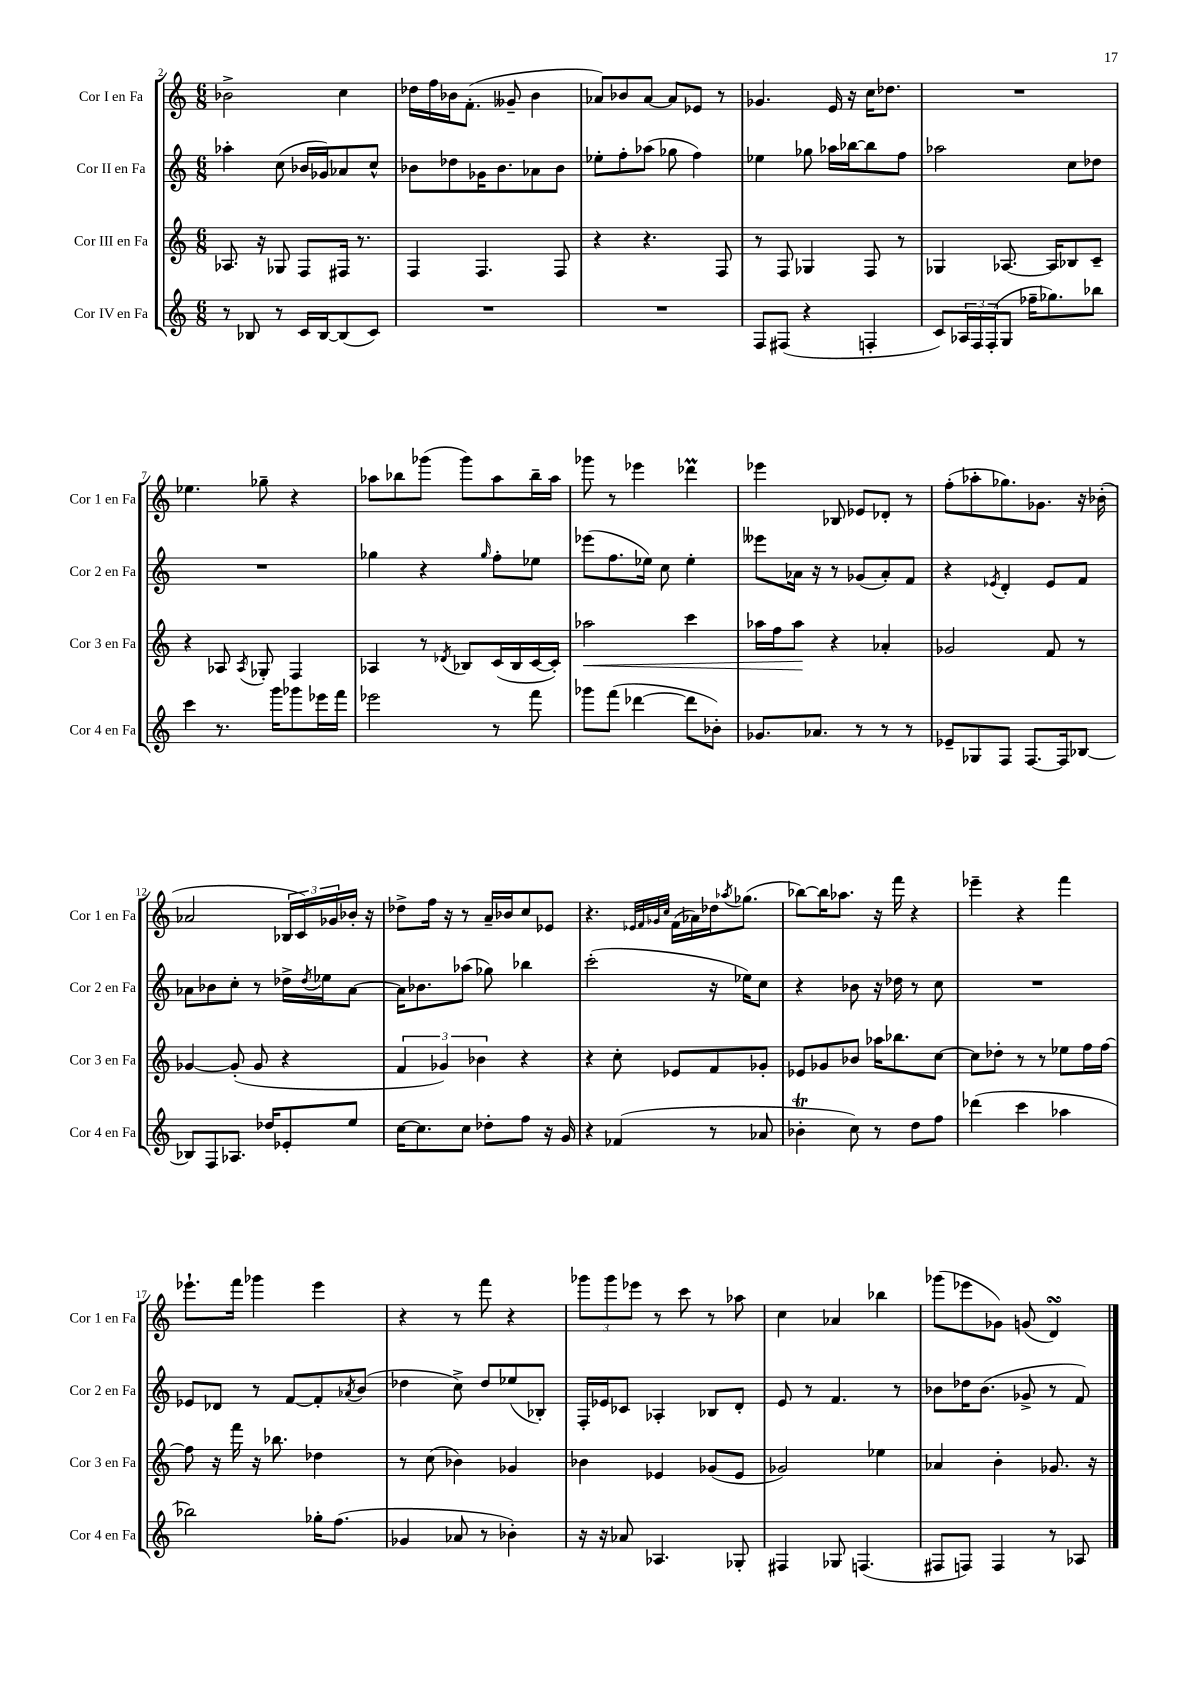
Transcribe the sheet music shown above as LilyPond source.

<<
\new StaffGroup <<
\new Staff = "s0" \with { instrumentName = "Cor I en Fa" shortInstrumentName = "Cor 1 en Fa" } {
    \clef treble \key c \major \numericTimeSignature \time 6/8
    bes'2-> c''4 |
    des''16 f''16 bes'16 f'8.-.( geses'8-- bes'4 |
    aes'8) bes'8 aes'8~ aes'8 ees'8 r8 |
    ges'4. e'16 r16 c''16 des''8. |
    R2. |
    ees''4. ges''8-- r4 |
    aes''8 bes''8 ges'''8( ges'''8) aes''8 bes''16-- aes''16 |
    ges'''8 r8 ees'''4 des'''4\prall |
    ees'''4 bes8 ees'8 des'8-. r8 |
    f''8-.( aes''8-. ges''8.) ges'8. r16 bes'16-.( |
    aes'2 \tuplet 3/2 { bes16 c'16) ges'16 } bes'16-. r16 |
    des''8-> f''16 r16 r8 a'16-- bes'16 c''8 ees'8 |
    r4. \grace { ees'32 f'32 ges'32 c''32 } f'16( aes'16) des''16 \acciaccatura { aes''8 } ges''8.( |
    bes''8~) bes''16 aes''8. r16 f'''16 r4 |
    ees'''4-- r4 f'''4 |
    ees'''8.-! f'''16 ges'''4 ees'''4 |
    r4 r8 f'''8 r4 |
    \tuplet 3/2 { ges'''8 ges'''8 ees'''8 } r8 c'''8 r8 aes''8 |
    c''4 aes'4 bes''4 |
    ges'''8( ees'''8 ges'8) g'8( d'4\turn) \bar "|." |
}
\new Staff = "s1" \with { instrumentName = "Cor II en Fa" shortInstrumentName = "Cor 2 en Fa" } {
    \clef treble \key c \major \numericTimeSignature \time 6/8
    aes''4-. c''8( bes'16 ges'16) aes'8 c''8-^ |
    bes'8 des''8 ges'16 bes'8. aes'8 bes'8 |
    ees''8-. f''8-. aes''8( ges''8 f''4) |
    ees''4 ges''8 aes''16 bes''16~ bes''8 f''8 |
    aes''2 c''8 des''8 |
    R2. |
    ges''4 r4 \grace { ges''16 } f''8-. ees''8 |
    ees'''8( f''8. ees''16) c''8 ees''4-. |
    eeses'''8 aes'16 r16 r8 ges'8( aes'8-.) f'8 |
    r4 \acciaccatura { ees'8 } d'4-. ees'8 f'8 |
    aes'8 bes'8 c''8-. r8 des''16-> \acciaccatura { des''8 } ees''16 aes'8~ |
    aes'16 bes'8. aes''8( ges''8) bes''4 |
    c'''2-.( r16 ees''16) c''8 |
    r4 bes'8 r16 des''16 r8 c''8 |
    R2. |
    ees'8 des'8 r8 f'8~ f'8-. \acciaccatura { aes'8 } b'8( |
    des''4 c''8->) des''8 ees''8( bes8-.) |
    f16-. ees'16 ces'8 aes4-. bes8 d'8-. |
    e'8 r8 f'4. r8 |
    bes'8 des''16 bes'8.( ges'8-> r8 f'8) \bar "|." |
}
\new Staff = "s2" \with { instrumentName = "Cor III en Fa" shortInstrumentName = "Cor 3 en Fa" } {
    \clef treble \key c \major \numericTimeSignature \time 6/8
    aes8. r16 ges8 f8 fis16 r8. |
    f4 f4. f8 |
    r4 r4. f8 |
    r8 f8 ges4 f8 r8 |
    ges4 aes8.~ aes16 bes8 c'8-- |
    r4 aes8 \acciaccatura { aes8 } ges8-. f4 |
    aes4 r8 \acciaccatura { des'8 } bes8 c'16( bes16 c'16~ c'16-.) |
    aes''2\< c'''4 |
    aes''16 f''16 aes''8\! r4 aes'4-. |
    ges'2 f'8 r8 |
    ges'4~ ges'8-.( ges'8 r4 |
    \tuplet 3/2 { f'4 ges'4) bes'4 } r4 |
    r4 c''8-. ees'8 f'8 ges'8-. |
    ees'8 ges'8 bes'8 aes''16 bes''8. c''8~ |
    c''8 des''8-. r8 r8 ees''8 f''16 f''16~ |
    f''8 r16 f'''16 r16 bes''8. des''4 |
    r8 c''8( bes'4) ges'4 |
    bes'4 ees'4 ges'8( ees'8 |
    ges'2) ees''4 |
    aes'4 b'4-. ges'8. r16 \bar "|." |
}
\new Staff = "s3" \with { instrumentName = "Cor IV en Fa" shortInstrumentName = "Cor 4 en Fa" } {
    \clef treble \key c \major \numericTimeSignature \time 6/8
    r8 bes8 r8 c'16 bes16~ bes8( c'8) |
    R2. |
    R2. |
    f8 fis8( r4 f4-. |
    c'8) \tuplet 3/2 { aes16 f16 f16-.( } g8 fes''16-- ges''8.) bes''8 |
    c'''4 r8. g'''16 ges'''8 ees'''16 f'''16 |
    ees'''2 r8 f'''8 |
    ges'''8 f'''8( des'''4~ des'''8 bes'8-.) |
    ges'8. aes'8. r8 r8 r8 |
    ees'8-- ges8 f8 f8.~ f16 bes8~ |
    bes8 f8 aes8. des''16 ees'8-. e''8 |
    c''16~ c''8. c''8 des''8-. f''8 r16 g'16 |
    r4 fes'4( r8 aes'8 |
    bes'4-.\trill c''8) r8 d''8 f''8 |
    des'''4( c'''4 aes''4 |
    bes''2) ges''16-. f''8.( |
    ges'4 aes'8 r8 bes'4-.) |
    r16 r16 aes'8 aes4. ges8-. |
    fis4 ges8 f4.( |
    fis8 f8) f4 r8 aes8 \bar "|." |
}
>>
>>
\layout { \context { \Score currentBarNumber = #2 } }
